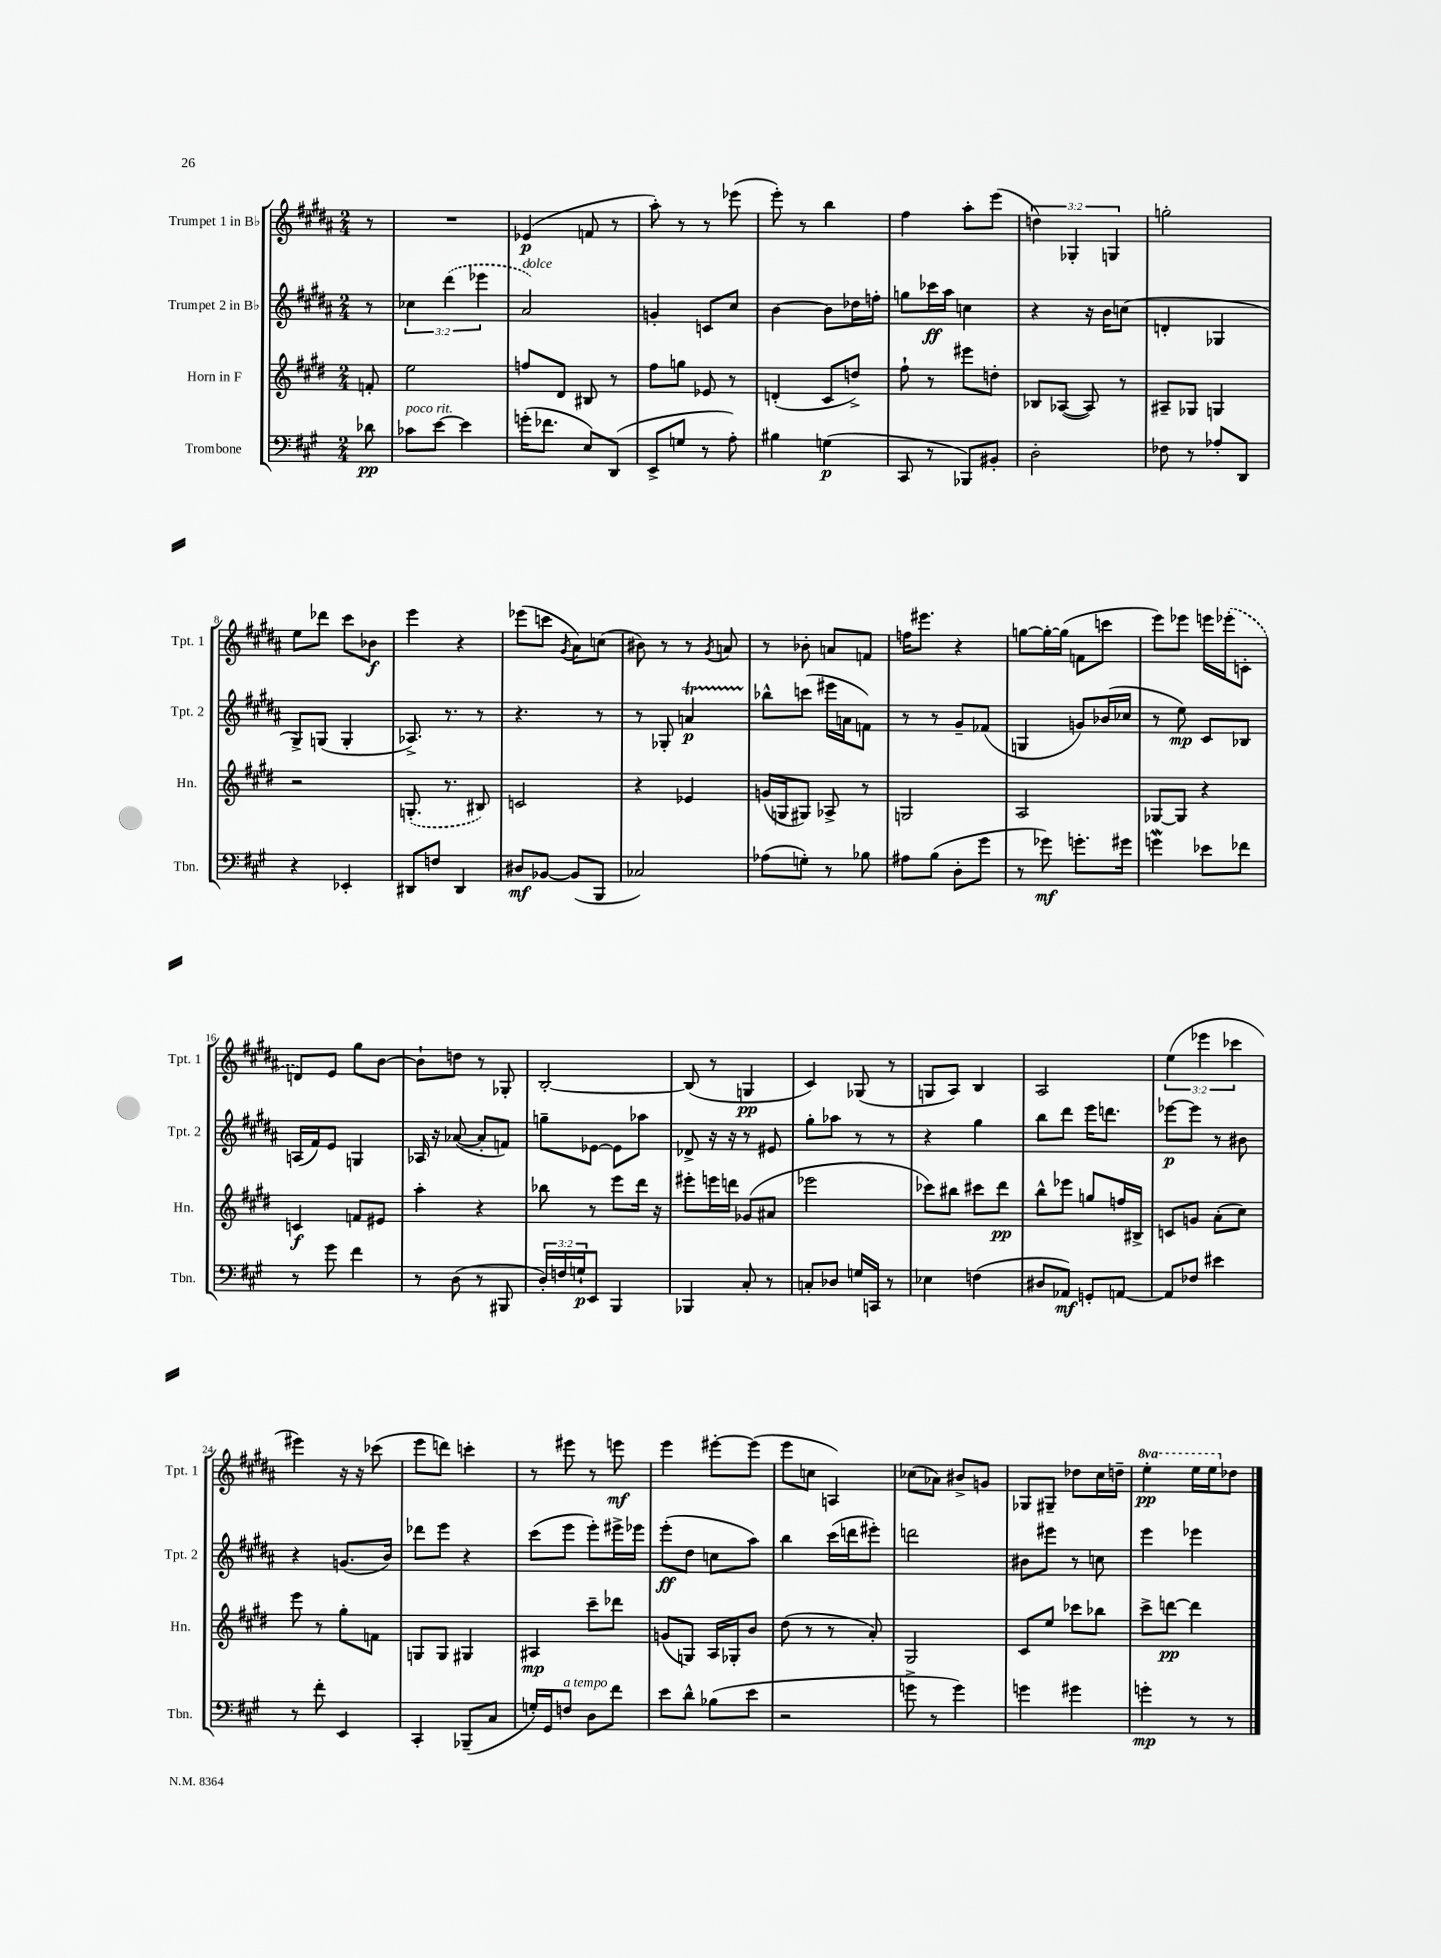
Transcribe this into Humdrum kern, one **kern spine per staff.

**kern	**kern	**kern	**kern
*staff4	*staff3	*staff2	*staff1
*clefF4	*clefG2	*clefG2	*clefG2
*k[f#c#g#]	*k[f#c#g#d#]	*k[f#c#g#d#a#]	*k[f#c#g#d#a#]
*M2/4	*M2/4	*M2/4	*M2/4
8d-	8f'	8r	8r
=	=	=	=
8c-	2ee	6cc-	2r
[8e	.	.	.
.	.	(6ddd#	.
4e]	.	.	.
.	.	6eee-	.
=	=	=	=
(16g'	8ff	2a#)	(4e-
8.f-	.	.	.
.	8d#	.	.
8E)	8B#	.	8f
(8DD	8r	.	8r
=	=	=	=
8EE^	8ff#	4g'	8aa#')
8G	8gg	.	8r
8r	8e-	8c	8r
8A')	8r	8cc#	(8eee-
=	=	=	=
4B#	(4d'	[4b	8eee')
.	.	.	8r
(4G	8c#	8b]	4bb
.	8dd^)	16dd-	.
.	.	16ff'	.
=	=	=	=
8CC#	8ff#`	8gg	4ff#
8r	8r	16ccc-	.
.	.	16aa#	.
8BBB-)	8eee#	4cc	8aa#'
8BB#'	8dd'	.	(8eee
=	=	=	=
2D'	8B-	4r	6dd)
.	([8A-	.	.
.	.	.	6G-'
.	8A-])	16r	.
.	.	16b	.
.	.	.	6G
.	8r	(8cc	.
=	=	=	=
8F-	8A#~	4d'	2gg'
8r	8G-	.	.
8A-'	4G	4G-	.
8DD	.	.	.
=	=	=	=
4r	2r	8G#^)	8ee
.	.	(8G	8ddd-
4EE-'	.	4G'	8ccc#
.	.	.	8b-
=	=	=	=
8DD#	(8.G'	8.A-^)	4eee
8F	.	.	.
.	8.r	8.r	.
4DD#	.	.	4r
.	8B#)	8r	.
=	=	=	=
8D#	2c	4.r	(8eee-
[8BB-	.	.	8ccc
.	.	.	8qg#
(8BB-]	.	.	8a#)
8BBB	.	8r	(8cc
=	=	=	=
2C-)	4r	8r	8b#)
.	.	8G-'	8r
.	4e-	4a	8r
.	.	.	8qg#
.	.	.	8a
=	=	=	=
(8A-	(16g	8bb-^^	8r
.	16G	.	.
8G')	8G#)	(8ccc	8b-'
8r	8A-^	16eee#	8a
.	.	16a	.
8B-	8r	8f)	8f
=	=	=	=
8A#	2G	8r	16ff
.	.	.	8.eee#
(8B	.	8r	.
8D'	.	8g#~	4r
8g#	.	(8f-	.
=	=	=	=
8r	2A	4G	[8gg
8g-)	.	.	16gg'_
.	.	.	(16gg]
8.g'	.	8g)	8f
.	.	(16b-	8ccc
16g#	.	16cc-	.
=	=	=	=
4g	[8G-	8r	8eee)
.	8G-]	8ee)	8eee-
8e-	4r	8c#	16eee
.	.	.	(16eee-'
8f-	.	8B-	8c'
=	=	=	=
8r	4c	(16A	8d)
.	.	16f#)	.
8g#	.	8e	8e
4f#	8f	4G	8gg#
.	8e#	.	[8b
=	=	=	=
8r	4aa'	16A-	8b`]
.	.	16r	.
(8D	.	([8a-	8dd
8r	4r	8a-']	8r
8BBB#	.	8f)	8G-'
=	=	=	=
24D')	8bb-	8gg~	[2B'
24F	.	.	.
24G`	.	.	.
8EE	8r	[8e-	.
4BBB	8eee	8e-]	.
.	16ddd#	8aa-	.
.	16r	.	.
=	=	=	=
4BBB-	8eee#'	8d-^	(8B]
.	16eee	16r	8r
.	16ddd	16r	.
8C#'	(8g-	8r	4G
8r	8a#	8e#	.
=	=	=	=
8C'	2eee-	8gg#'	4c#)
8D-	.	8aa-	.
16G	.	8r	(8G-
16CC	.	.	.
8r	.	8r	8r
=	=	=	=
4E-	8ccc-)	4r	8G
.	8bb#	.	8A#)
(4F	8ccc#	4gg#	4B
.	8ddd#	.	.
=	=	=	=
8D#	8bb^^	8bb	2A#
8AA-)	8eee-	8ddd#	.
8GG'	8gg	16eee	.
.	.	8.ddd	.
[8AA	16ff	.	.
.	16B#^	.	.
=	=	=	=
8AA]	8c	[8eee-	(6ee
8F-	8g	8eee-]	.
.	.	.	6eee-
4e#	(8a'	8r	.
.	.	.	6ccc-
.	8cc#)	8b#	.
=	=	=	=
8r	8eee	4r	4eee#)
8f#'	8r	.	.
4EE	8gg#'	(8.g	16r
.	.	.	16r
.	8f	.	(8ccc-
.	.	16b)	.
=	=	=	=
4CC#'	8G	8ddd-	8eee
.	8G	8eee	8ddd)
(8BBB-~	4G#	4r	4ccc'
8C#	.	.	.
=	=	=	=
16G')	4A#	(8ccc#	8r
16GG#	.	.	.
8F	.	8eee	8eee#
8D	8ccc#~	8eee')	8r
8f#	8ddd-	16eee#^	8eee
.	.	16eee-	.
=	=	=	=
8e	(8g	(8eee'	4eee
8d^^	8G)	8dd#	.
(8B-	16A	8cc	[8eee#'
.	16G-'	.	.
8e	8b	8aa#)	(8eee#]
=	=	=	=
2r	(8dd#	4bb	8eee
.	8r	.	8cc
.	8r	(16ccc#	4A)
.	.	16ddd	.
.	8a')	8eee#')	.
=	=	=	=
8g^	2G#	2ddd	(8cc-
8r	.	.	8a-)
4g)	.	.	8b#^
.	.	.	8g
=	=	=	=
4g	8c#	8b#	8G-
.	8ee	8eee#	8G#~
4g#	8ccc-	8r	8dd-
.	8bb-	8cc	16cc#
.	.	.	16dd~
=	=	=	=
4g'	8ccc#^	4eee	4eee'
.	[8ddd	.	.
8r	4ddd]	4eee-	16eee
.	.	.	16eee
8r	.	.	8dd-
==	==	==	==
*-	*-	*-	*-
